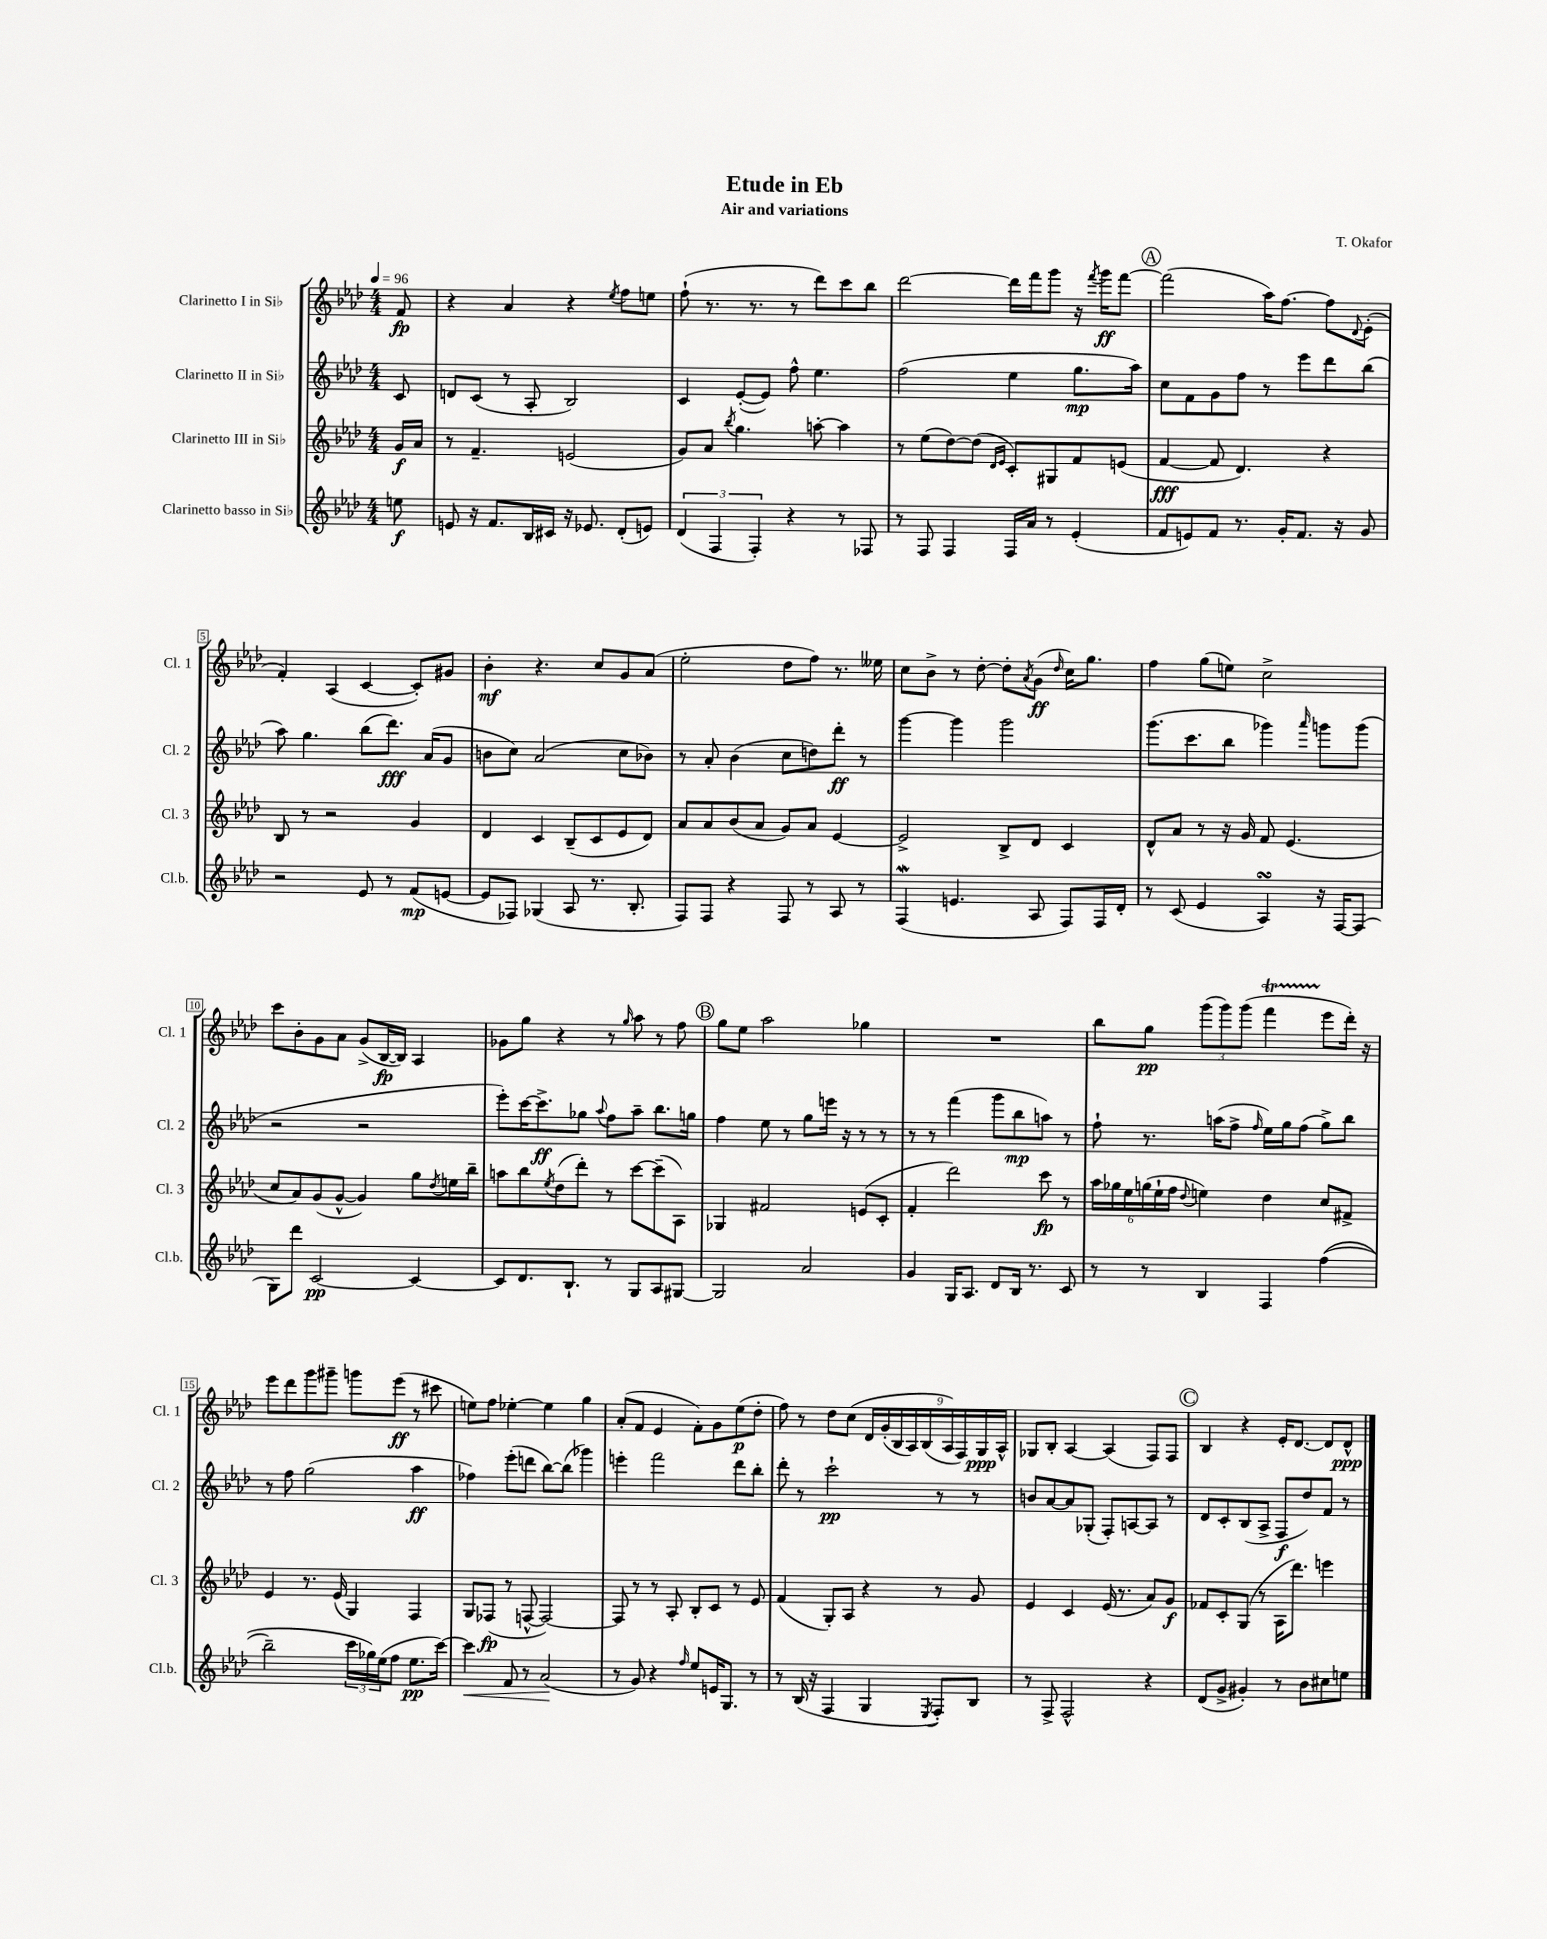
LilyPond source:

\header { title = "Etude in Eb" composer = "T. Okafor" subtitle = "Air and variations" }
<<
\new StaffGroup <<
\new Staff = "s0" \with { instrumentName = "Clarinetto I in Sib" shortInstrumentName = "Cl. 1" } {
    \clef treble \key aes \major \numericTimeSignature \time 4/4 \partial 8 \tempo 4 = 96
    f'8\fp |
    r4 aes'4 r4 \acciaccatura { ees''8 } f''8 e''8 |
    f''8-!( r8. r8. r8 des'''8) c'''8 bes''8 |
    des'''2~ des'''16 f'''16 g'''8 r16 \acciaccatura { f'''8 } g'''16\ff f'''8~ |
    \mark \markup { \circle "A" } f'''2( aes''16) f''8.~ f''8 \appoggiatura { des'8 } ees'8-.( |
    f'4-.) aes4( c'4~ c'8-.) gis'8 |
    bes'4-.\mf r4. c''8 g'8 aes'8( |
    ees''2-. des''8 f''8) r8. eeses''16 |
    c''8 bes'8-> r8 des''8~-. des''8-. \acciaccatura { aes'8 } g'8\ff( \grace { des''16 } c''16) g''8. |
    f''4 g''8( e''8) c''2-> |
    c'''8 bes'8-. g'8 aes'8 g'8->( bes16~\fp bes16) aes4 |
    ges'8 g''8 r4 r8 \grace { g''16 } aes''8 r8 f''8 |
    \mark \markup { \circle "B" } g''8 ees''8 aes''2 ges''4 |
    R1 |
    bes''8 g''8\pp \tuplet 3/2 { g'''8( g'''8) g'''8( } f'''4\startTrillSpan ees'''8\stopTrillSpan des'''16-.) r16 |
    ees'''8 des'''8 g'''8 gis'''8-- g'''8 ees'''8\ff( r8 cis'''8 |
    e''8) f''8 ees''4~-. ees''4 g''4 |
    aes'8-.( f'8 ees'4 f'8-.) g'8 ees''8\p( des''8-. |
    f''8) r8 des''8 c''8\( \tuplet 9/8 { des'16 g'16-.( bes16 aes16) bes16( aes16\) f16) g16\ppp aes16-^ } |
    ges8 bes8-. aes4~ aes4( f8) f8 |
    \mark \markup { \circle "C" } bes4 r4 ees'16-. des'8.~ des'8 des'8-^\ppp \bar "|." |
}
\new Staff = "s1" \with { instrumentName = "Clarinetto II in Sib" shortInstrumentName = "Cl. 2" } {
    \clef treble \key aes \major \numericTimeSignature \time 4/4 \partial 8
    c'8 |
    d'8 c'8( r8 aes8-. bes2) |
    c'4 ees'8~-.( ees'8) f''8-^ ees''4. |
    f''2( ees''4 g''8.\mp aes''16) |
    \mark \markup { \circle "A" } c''8 f'8 g'8 f''8 r8 ees'''8 des'''8 bes''8( |
    aes''8) g''4. bes''8( des'''8.\fff) aes'16( g'8 |
    b'8 c''8) aes'2( c''8 bes'8) |
    r8 aes'8-. bes'4( c''8 d''8) des'''8-.\ff r8 |
    g'''4~ g'''4 g'''2 |
    g'''8.( c'''8. bes''8 ges'''4) \grace { aes'''16 } g'''8 g'''8( |
    r2 r2 |
    ees'''8-.) c'''16~ c'''8.->\ff ges''8 \appoggiatura { aes''8 } f''8 aes''8-- bes''8. g''16 |
    \mark \markup { \circle "B" } f''4 ees''8 r8 g''8 e'''16 r16 r8 r8 |
    r8 r8 f'''4( g'''8 bes''8\mp a''8) r8 |
    f''8-! r8. a''16( f''8-> \grace { f''16 } ees''16) g''16 f''8( g''8->) bes''8 |
    r8 f''8 g''2( aes''4\ff |
    fes''4) ees'''8-.( d'''8 bes''8~) bes''8( ges'''4) |
    e'''4-. f'''2 des'''8 bes''8-. |
    des'''8-. r8 c'''2-!\pp r8 r8 |
    b'8 aes'8~ aes'8 ges8-.( f8-.) a8~ a8 r8 |
    \mark \markup { \circle "C" } des'8 c'8-. bes8( aes8-> f8\f des''8) f'8 r8 \bar "|." |
}
\new Staff = "s2" \with { instrumentName = "Clarinetto III in Sib" shortInstrumentName = "Cl. 3" } {
    \clef treble \key aes \major \numericTimeSignature \time 4/4 \partial 8
    g'16\f aes'16 |
    r8 f'4.-- e'2( |
    g'8) aes'8 \acciaccatura { bes''8 } g''4. a''8~-. a''4 |
    r8 ees''8( des''8~) des''8( \grace { des'16 ees'16 } c'8-.) gis8 f'8 e'8( |
    \mark \markup { \circle "A" } f'4~\fff f'8 des'4.) r4 |
    bes8 r8 r2 g'4 |
    des'4 c'4 bes8--( c'8 ees'8 des'8) |
    aes'8 aes'8 bes'8( aes'8 g'8) aes'8 ees'4~ |
    ees'2-> bes8-> des'8 c'4 |
    des'8-^ aes'8 r8 r16 g'16 f'8 ees'4.( |
    c''8 aes'8) g'8( g'8~-^ g'4) g''8 \acciaccatura { des''8 } e''16 bes''16-- |
    a''8 bes''8 \acciaccatura { ees''8 } des''8( des'''8-.) r8 c'''8~ c'''8--( aes8) |
    \mark \markup { \circle "B" } ges4 fis'2 e'8( c'8-. |
    f'4-. des'''2) c'''8\fp r8 |
    \tuplet 6/4 { aes''16 ges''16 ees''16 g''16( ees''16-! f''16 } \appoggiatura { des''8 } e''4) des''4 c''8 fis'8-> |
    ees'4 r8. ees'16( g4) f4 |
    g8 fes8\fp( r8 f8~-^ f2~) |
    f8 r8 r8 aes8-. bes8-. c'8 r8 ees'8 |
    f'4( g8-.) aes8 r4 r8 g'8 |
    ees'4 c'4 ees'16( r8. aes'8) g'8\f |
    \mark \markup { \circle "C" } fes'8 c'8-. g8( r8 aes16 des'''8.) e'''4 \bar "|." |
}
\new Staff = "s3" \with { instrumentName = "Clarinetto basso in Sib" shortInstrumentName = "Cl.b." } {
    \clef treble \key aes \major \numericTimeSignature \time 4/4 \partial 8
    e''8\f |
    e'8 r16 f'8. bes16 cis'16 r16 ees'8. des'8-.( e'8) |
    \tuplet 3/2 { des'4( f4 f4-.) } r4 r8 fes8 |
    r8 f8 f4 f16 aes'16 r8 ees'4-.( |
    \mark \markup { \circle "A" } f'8 e'8) f'8 r8. g'16-. f'8. r16 g'8 |
    r2 ees'8 r8 f'8\mp( e'8~ |
    e'8 fes8) ges4( aes8 r8. bes8.-. |
    f8) f8 r4 f8 r8 aes8 r8 |
    f4\mordent( e'4. aes8 f8) f16 des'16-. |
    r8 c'8( ees'4 aes4\turn) r16 f16~ f8( |
    g8) des'''8 c'2~\pp c'4~ |
    c'8 des'8. bes8.-! r8 g8 aes8 gis8~ |
    \mark \markup { \circle "B" } gis2 aes'2 |
    g'4 g16 aes8. des'8 bes16 r8. c'8 |
    r8 r8 bes4 f4 f''4(\( |
    bes''2--) \tuplet 3/2 { c'''16 ges''16\) ees''16( } f''8 ees''8.\pp c'''16~) |
    c'''4\< f'8 r8 aes'2\!( |
    r8 g'8) r4 \grace { f''16 } ees''8 e'16 g8. r8 |
    r8 bes16( r16 f4 g4 \acciaccatura { ees8 } f8-.) bes8 |
    r8 f8-> f2-^ r4 |
    \mark \markup { \circle "C" } des'8( g'8-> gis'4-.) r8 bes'8 cis''8 e''8 \bar "|." |
}
>>
>>
\layout { \context { \Score \override BarNumber.stencil = #(make-stencil-boxer 0.1 0.3 ly:text-interface::print) } }
